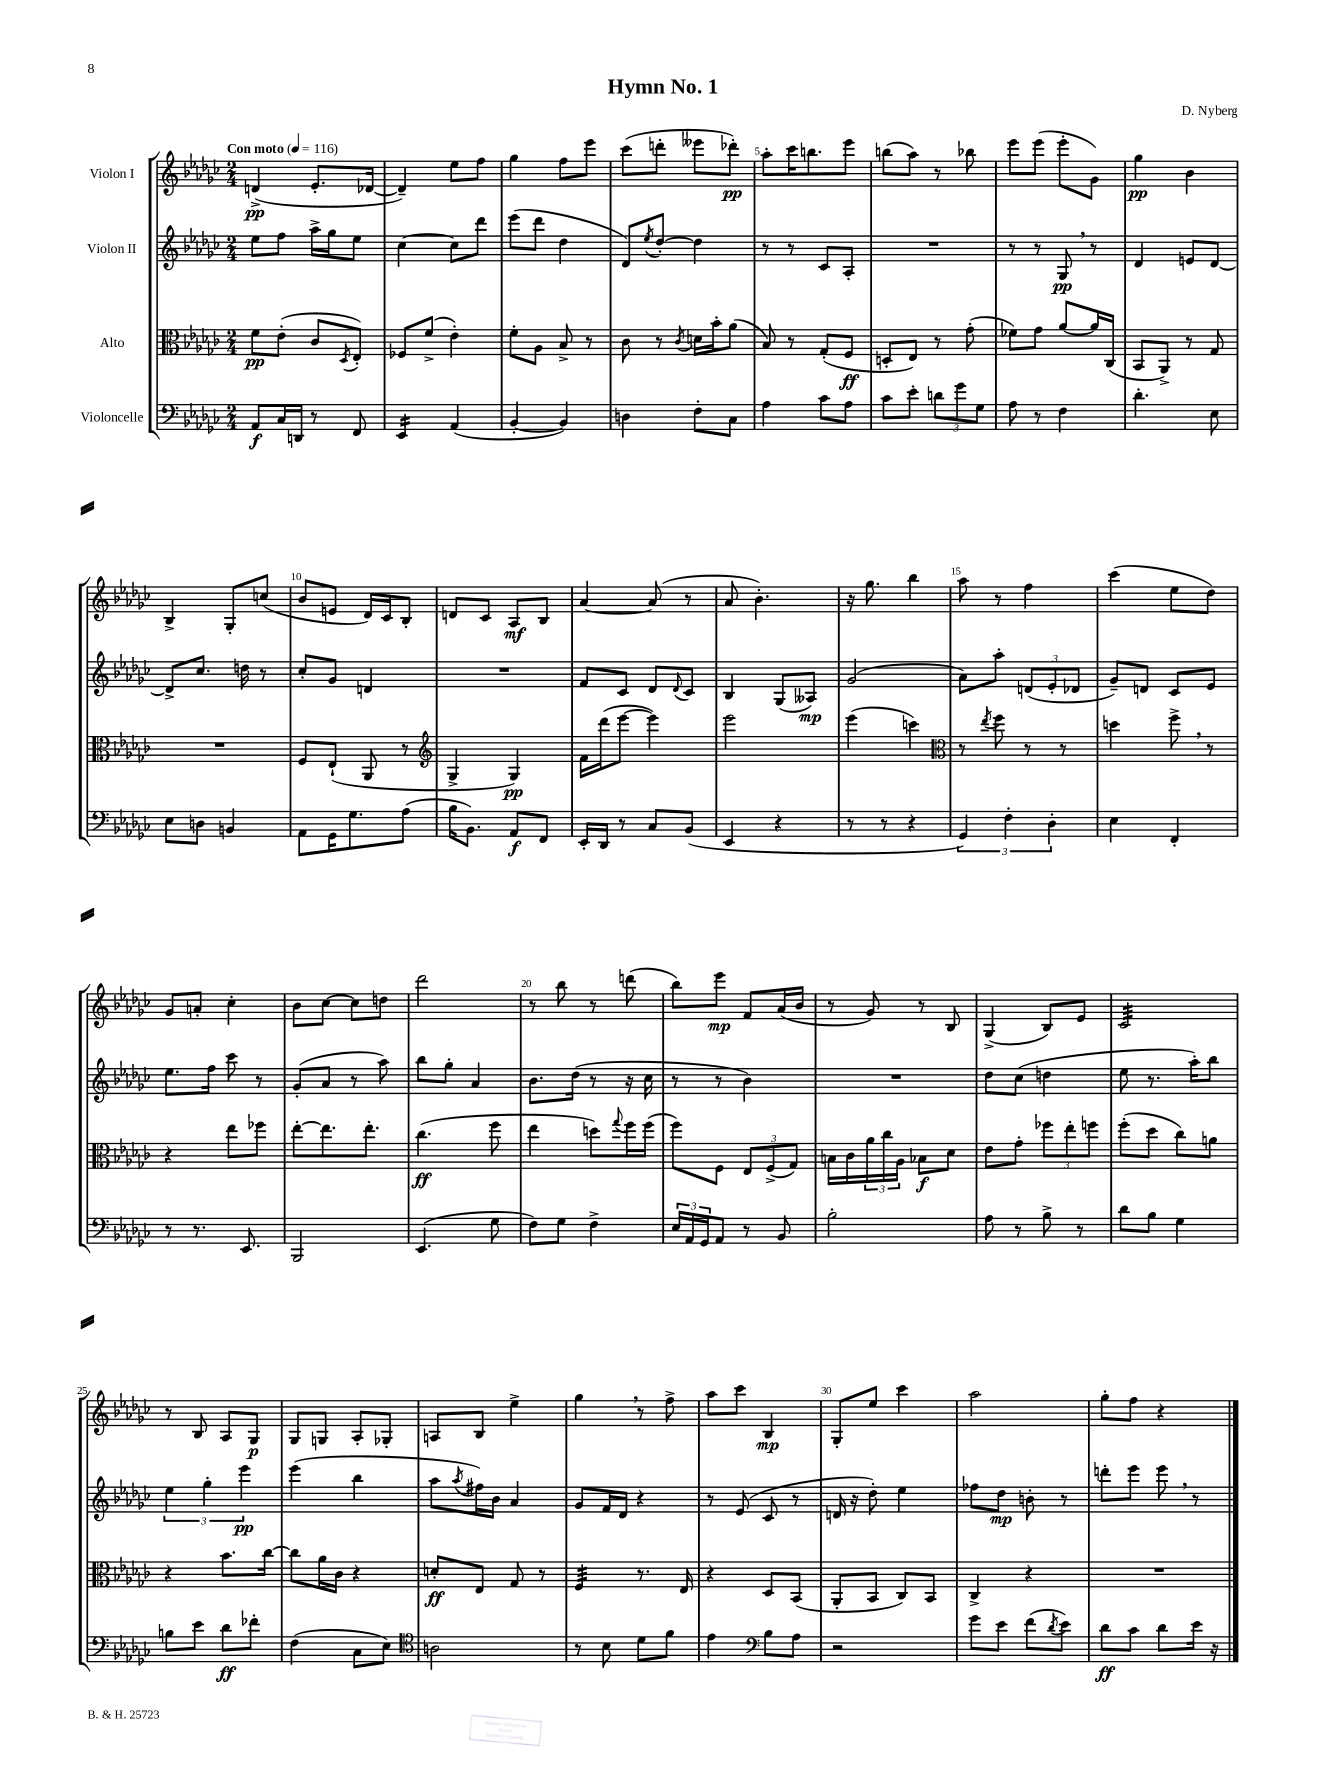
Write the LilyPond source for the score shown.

\header { title = "Hymn No. 1" composer = "D. Nyberg" }
<<
\new StaffGroup <<
\new Staff = "s0" \with { instrumentName = "Violon I" } {
    \clef treble \key ges \major \numericTimeSignature \time 2/4 \tempo "Con moto" 4 = 116
    d'4->\pp( ees'8.-. des'16~ |
    des'4--) ees''8 f''8 |
    ges''4 f''8 ees'''8 |
    ces'''8( d'''8-. eeses'''8 des'''8-.\pp) |
    aes''8-. ces'''16 b''8. ees'''8 |
    b''8( aes''8) r8 bes''8 |
    ees'''8 ees'''8( ees'''8-. ges'8) |
    ges''4\pp bes'4 |
    bes4-> ges8-. c''8( |
    bes'8 e'8 des'16) ces'16 bes8-. |
    d'8 ces'8 aes8\mf bes8 |
    aes'4~ aes'8( r8 |
    aes'8 bes'4.-.) |
    r16 ges''8. bes''4 |
    aes''8 r8 f''4 |
    ces'''4( ees''8 des''8) |
    ges'8 a'8-. ces''4-. |
    bes'8 ces''8~ ces''8 d''8 |
    des'''2 |
    r8 bes''8 r8 d'''8( |
    bes''8) ees'''8\mp f'8 aes'16( bes'16 |
    r8 ges'8) r8 bes8 |
    ges4->( bes8) ees'8 |
    ces'2:32 |
    r8 bes8 aes8 ges8\p |
    ges8 g8 aes8-. ges8-. |
    a8 bes8 ees''4-> |
    ges''4 \breathe r8 f''8-> |
    aes''8 ces'''8 bes4\mp |
    ges8-. ees''8 ces'''4 |
    aes''2 |
    ges''8-. f''8 r4 \bar "|." |
}
\new Staff = "s1" \with { instrumentName = "Violon II" } {
    \clef treble \key ges \major \numericTimeSignature \time 2/4
    ees''8 f''8 aes''16-> ges''16 ees''8 |
    ces''4~ ces''8 des'''8 |
    ees'''8( des'''8 des''4 |
    des'8) \acciaccatura { ees''8 } des''8~-. des''4 |
    r8 r8 ces'8 aes8-. |
    R2 |
    r8 r8 ges8\pp \breathe r8 |
    des'4 e'8 des'8~ |
    des'8-> ces''8. d''16 r8 |
    ces''8-. ges'8 d'4 |
    R2 |
    f'8 ces'8 des'8 \appoggiatura { des'8 } ces'8 |
    bes4 ges8( aeses8\mp) |
    ges'2( |
    aes'8) aes''8-. \tuplet 3/2 { d'8( ees'8-. des'8 } |
    ges'8--) d'8 ces'8 ees'8 |
    ees''8. f''16 ces'''8 r8 |
    ges'8-.( aes'8 r8 aes''8) |
    bes''8 ges''8-. aes'4 |
    bes'8. des''16( r8 r16 ces''16 |
    r8 r8 bes'4) |
    R2 |
    des''8 ces''8( d''4 |
    ees''8 r8. aes''16-.) bes''8 |
    \tuplet 3/2 { ees''4 ges''4-. ees'''4\pp } |
    ees'''4( bes''4 |
    aes''8 \acciaccatura { aes''8 } fis''16) bes'16 aes'4 |
    ges'8 f'16 des'16 r4 |
    r8 ees'8( ces'8 r8 |
    d'16 r16 des''8-.) ees''4 |
    fes''8 des''8\mp b'8-. r8 |
    d'''8-. ees'''8 ees'''8 \breathe r8 \bar "|." |
}
\new Staff = "s2" \with { instrumentName = "Alto" } {
    \clef alto \key ges \major \numericTimeSignature \time 2/4
    f'8\pp ees'8-.( ces'8 \acciaccatura { des8 } ees8-.) |
    fes8 f'8->( ees'4-.) |
    f'8-. aes8 bes8-> r8 |
    ces'8 r8 \acciaccatura { ces'8 } d'16 bes'16-. aes'8( |
    bes8) r8 ges8-.( f8\ff |
    d8-. ees8) r8 ges'8-.( |
    fes'8) ges'8 aes'8~ aes'16 ces16( |
    bes,8 aes,8->) r8 ges8 |
    R2 |
    f8 ees8-!( aes,8 r8 |
    \clef treble ges4-> ges4\pp) |
    f'16 des'''16( ees'''8~ ees'''4) |
    ees'''2 |
    ees'''4( c'''4) |
    \clef alto r8 \acciaccatura { ees''8 } f''8 r8 r8 |
    d''4 f''8-> \breathe r8 |
    r4 ees''8 fes''8 |
    ees''8~-. ees''8. ees''8.-. |
    ces''4.\ff( f''8 |
    ees''4 d''8) \appoggiatura { ges''8 } f''16 f''16( |
    f''8) f8 \tuplet 3/2 { ees8 f8->( ges8) } |
    b16 ces'16 \tuplet 3/2 { aes'16 ces''16 aes16 } bes8\f des'8 |
    ees'8 ges'8-. \tuplet 3/2 { fes''8 ees''8-. f''8 } |
    f''8-.( des''8 ces''8) a'8 |
    r4 bes'8. ces''16~ |
    ces''8 aes'16 ces'16 r4 |
    d'8-.\ff ees8 ges8 r8 |
    f4:32 r8. ees16 |
    r4 des8 bes,8( |
    aes,8-. bes,8 ces8) bes,8 |
    ces4-> r4 |
    R2 \bar "|." |
}
\new Staff = "s3" \with { instrumentName = "Violoncelle" } {
    \clef bass \key ges \major \numericTimeSignature \time 2/4
    aes,8\f ces16 d,16 r8 f,8 |
    ees,4:16 aes,4( |
    bes,4~-. bes,4) |
    d4 f8-. ces8 |
    aes4 ces'8 aes8 |
    ces'8 ees'8-. \tuplet 3/2 { d'8 ges'8 ges8 } |
    aes8 r8 f4 |
    des'4.-. ees8 |
    ees8 d8 b,4 |
    aes,8 ges,16 ges8. aes8( |
    bes16 bes,8.) aes,8\f f,8 |
    ees,16-. des,16 r8 ces8 bes,8( |
    ees,4 r4 |
    r8 r8 r4 |
    \tuplet 3/2 { ges,4) f4-. des4-. } |
    ees4 f,4-. |
    r8 r8. ees,8. |
    bes,,2 |
    ees,4.( ges8 |
    f8) ges8 f4-> |
    \tuplet 3/2 { ees16 aes,16 ges,16 } aes,8 r8 bes,8 |
    bes2-. |
    aes8 r8 bes8-> r8 |
    des'8 bes8 ges4 |
    b8 ees'8 des'8\ff fes'8-. |
    f4( ces8 ees8) |
    \clef tenor a2 |
    r8 bes8 des'8 f'8 |
    ees'4 \clef bass bes8 aes8 |
    r2 |
    ges'8 ees'8 f'8( \acciaccatura { des'8 } ees'8) |
    des'8\ff ces'8 des'8 ees'16 r16 \bar "|." |
}
>>
>>
\layout { \context { \Score \override BarNumber.break-visibility = ##(#f #t #t) barNumberVisibility = #(every-nth-bar-number-visible 5) } }
